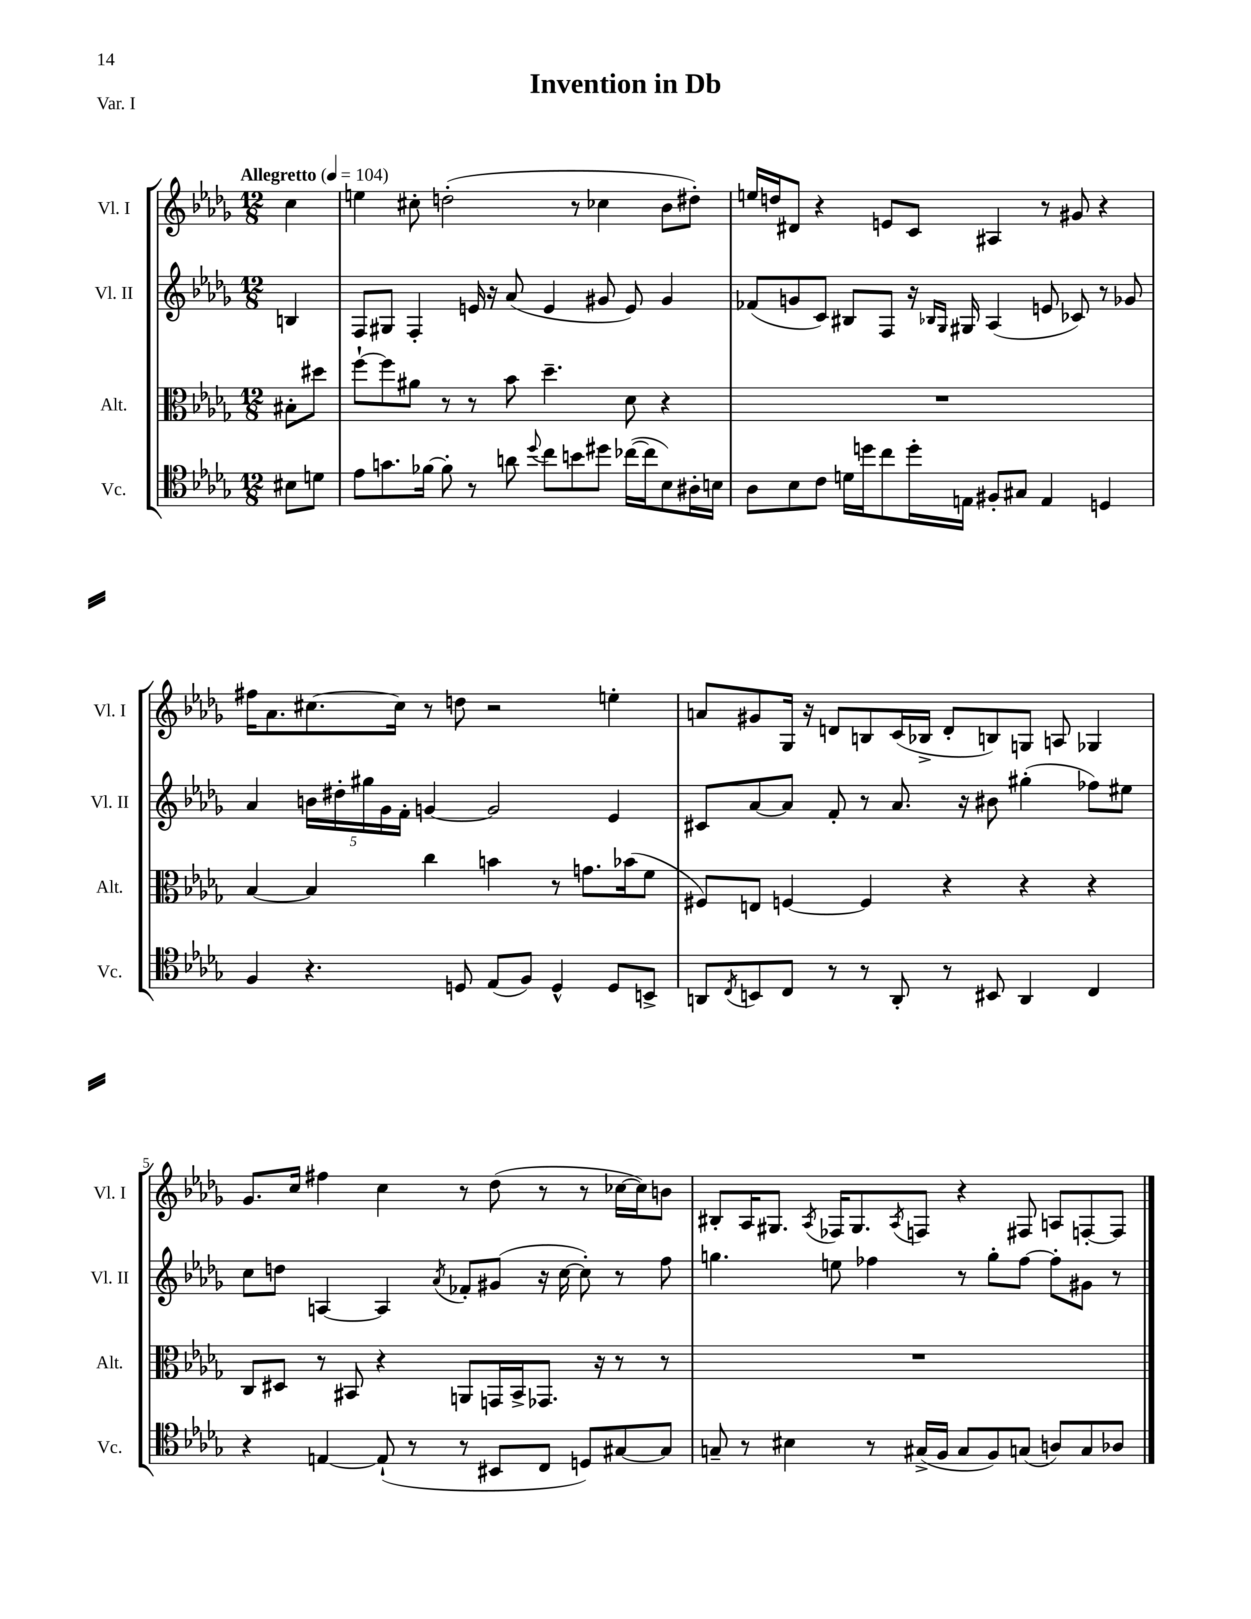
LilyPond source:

\header { title = "Invention in Db" piece = "Var. I" }
<<
\new StaffGroup <<
\new Staff = "s0" \with { instrumentName = "Vl. I" shortInstrumentName = "Vl. I" } {
    \clef treble \key des \major \numericTimeSignature \time 12/8 \partial 4 \tempo "Allegretto" 4 = 104
    c''4 |
    e''4 cis''8-. d''2-.( r8 ces''4 bes'8 dis''8-.) |
    e''16 d''16 dis'8 r4 e'8 c'8 ais4 r8 gis'8 r4 |
    fis''16 aes'8. cis''8.~ cis''16 r8 d''8 r2 e''4-. |
    a'8 gis'8 ges16 r16 d'8 b8 c'16( bes16-> d'8-. b8) g8 a8 ges4 |
    ges'8. c''16 fis''4 c''4 r8 des''8( r8 r8 ces''16~ ces''16) b'8 |
    bis8-. aes16 gis8. \acciaccatura { aes8 } fes16 gis8. \acciaccatura { aes8 } f8 r4 fis8 a8 f8~-. f8 \bar "|." |
}
\new Staff = "s1" \with { instrumentName = "Vl. II" shortInstrumentName = "Vl. II" } {
    \clef treble \key des \major \numericTimeSignature \time 12/8 \partial 4
    b4 |
    f8 gis8 f4-. e'16 r16 aes'8( e'4 gis'8 e'8) gis'4 |
    fes'8( g'8 c'8) bis8 f8 r16 \grace { bes16 ges16 } gis16 aes4( e'8 ces'8) r8 ges'8 |
    aes'4 \tuplet 5/4 { b'16 dis''16-. gis''16 ges'16 f'16-. } g'4~ g'2 ees'4 |
    cis'8 aes'8~ aes'8 f'8-. r8 aes'8. r16 bis'8 gis''4-.( fes''8) eis''8 |
    c''8 d''8 a4~ a4 \acciaccatura { aes'8 } fes'8-. gis'8( r16 c''16~ c''8-.) r8 f''8 |
    g''4. e''8 fes''4 r8 g''8-. fes''8~ fes''8-. gis'8 r8 \bar "|." |
}
\new Staff = "s2" \with { instrumentName = "Alt." shortInstrumentName = "Alt." } {
    \clef alto \key des \major \numericTimeSignature \time 12/8 \partial 4
    bis8-. dis''8 |
    f''8~-! f''8 ais'8 r8 r8 bes'8 des''4.-- des'8 r4 |
    R1. |
    bes4~ bes4 c''4 b'4 r8 g'8. bes'16( f'8 |
    fis8) e8 f4~ f4 r4 r4 r4 |
    c8 dis8 r8 bis,8 r4 a,8 g,16 bis,16-> ges,8. r16 r8 r8 |
    R1. \bar "|." |
}
\new Staff = "s3" \with { instrumentName = "Vc." shortInstrumentName = "Vc." } {
    \clef tenor \key des \major \numericTimeSignature \time 12/8 \partial 4
    bis8 d'8 |
    ees'8 g'8. fes'16~ fes'8-. r8 a'8 \appoggiatura { des''8 } c''8 b'8 dis''8 ces''16~( ces''16 bes8) ais16-. b16 |
    aes8 bes8 c'8 d'16 d''16 c''8 d''16-. e16 fis8-. gis8 e4 d4 |
    f4 r4. d8 ees8( f8) d4-^ d8 b,8-> |
    a,8 \acciaccatura { c8 } b,8 c8 r8 r8 a,8-. r8 bis,8 a,4 c4 |
    r4 e4~ e8-!( r8 r8 bis,8 c8 d8) gis8~ gis8 |
    g8-- r8 bis4 r8 gis16->( f16 gis8 f8) g8( a8) g8 aes8 \bar "|." |
}
>>
>>
\layout { \context { \Score \override BarNumber.break-visibility = ##(#f #t #t) barNumberVisibility = #(every-nth-bar-number-visible 5) } }
